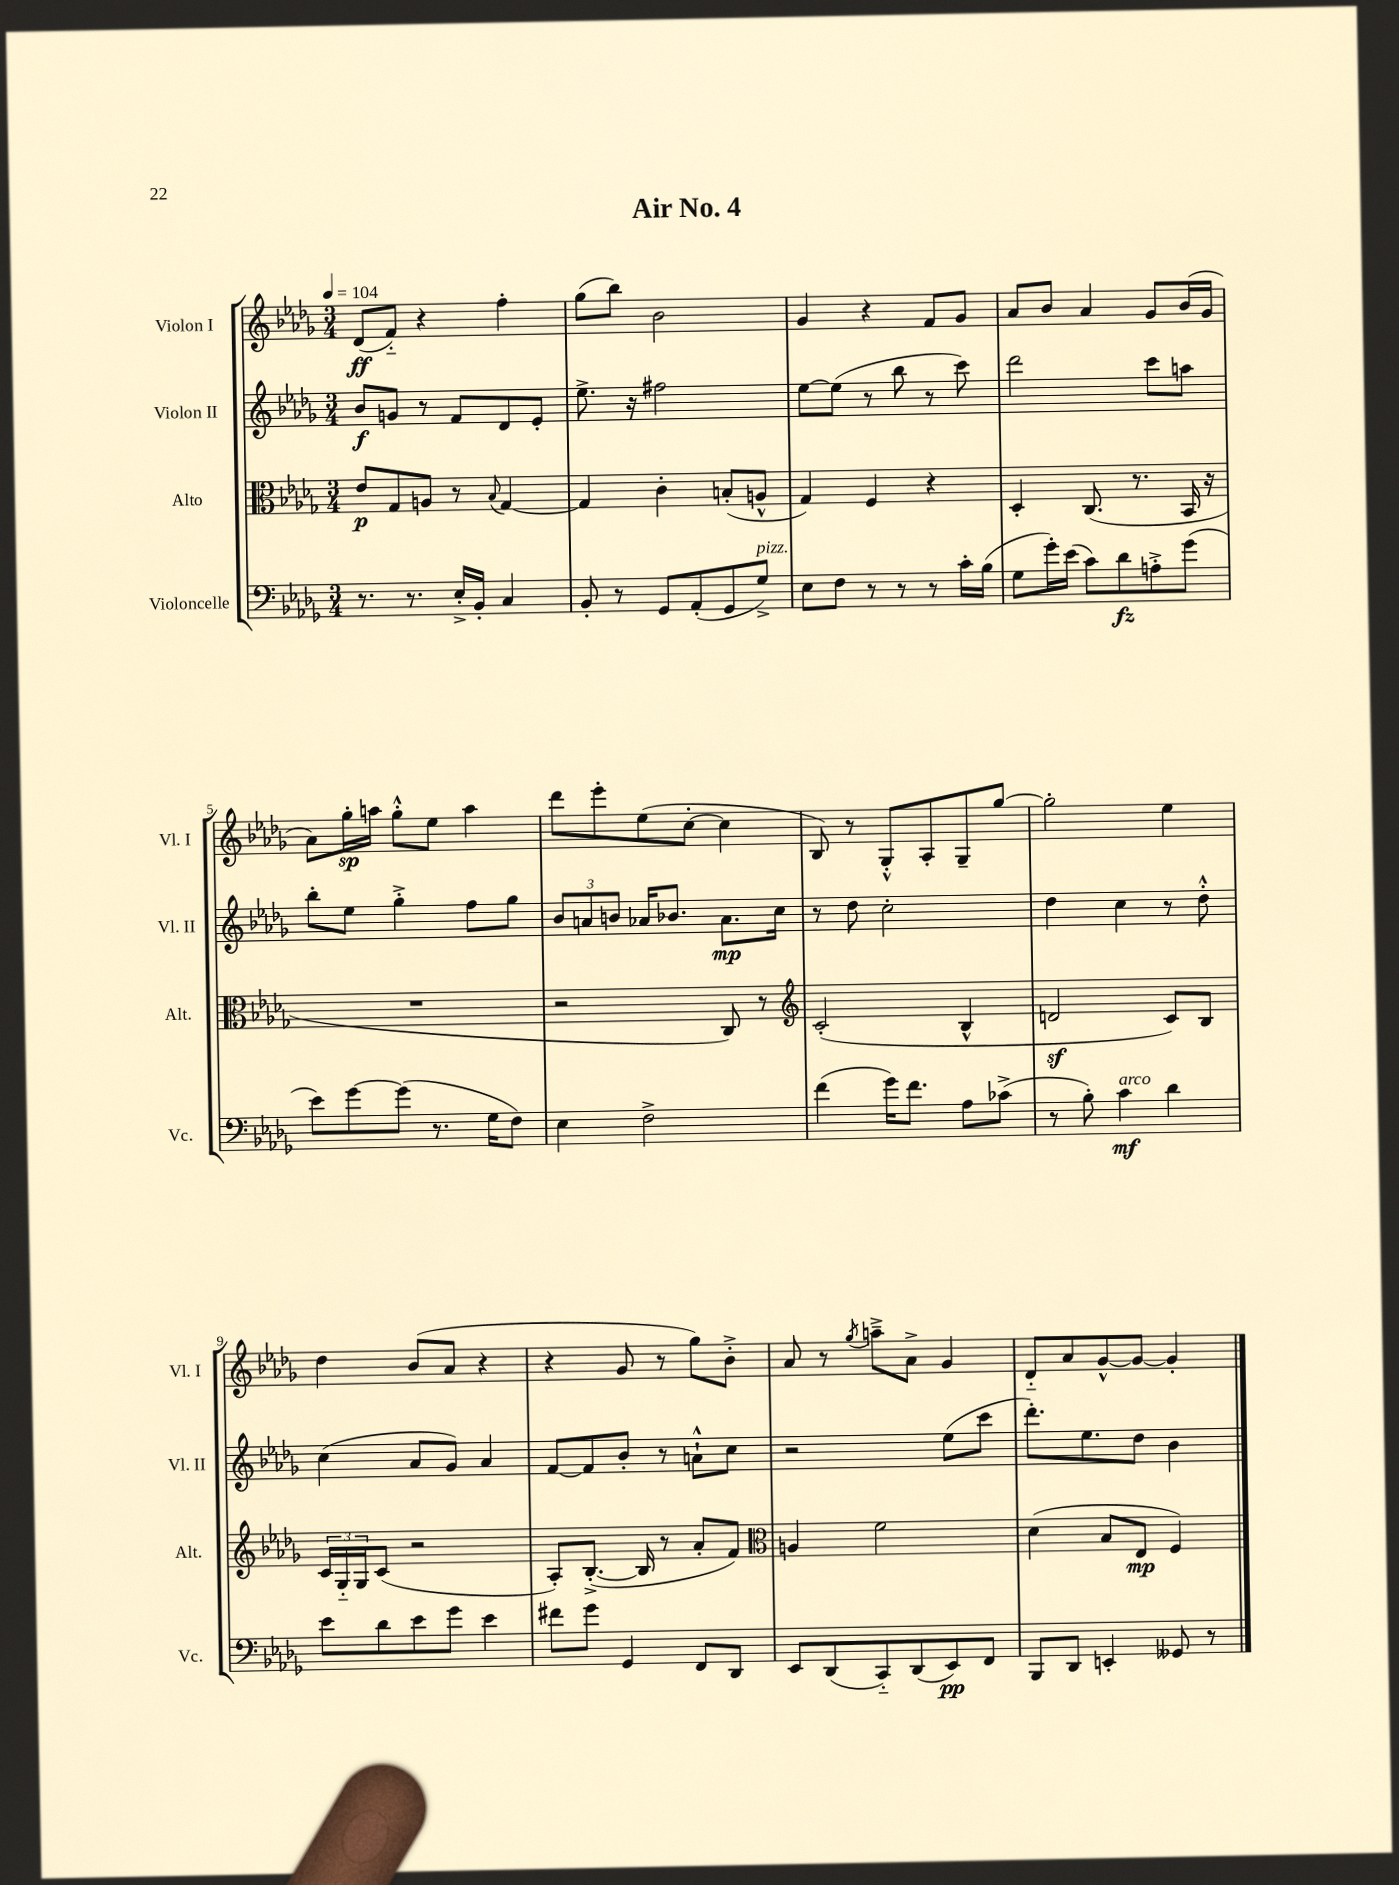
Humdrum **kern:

**kern	**dynam	**kern	**dynam	**kern	**dynam	**kern	**dynam
*part4	*part4	*part3	*part3	*part2	*part2	*part1	*part1
*staff4	*staff4	*staff3	*staff3	*staff2	*staff2	*staff1	*staff1
*I"Violoncelle	*	*I"Alto	*	*I"Violon II	*	*I"Violon I	*
*I'Vc.	*	*I'Alt.	*	*I'Vl. II	*	*I'Vl. I	*
*clefF4	*	*clefC3	*	*clefG2	*	*clefG2	*
*k[b-e-a-d-g-]	*	*k[b-e-a-d-g-]	*	*k[b-e-a-d-g-]	*	*k[b-e-a-d-g-]	*
*M3/4	*	*M3/4	*	*M3/4	*	*M3/4	*
*MM104	*	*MM104	*	*MM104	*	*MM104	*
=1	=1	=1	=1	=1	=1	=1	=1
8.r	.	8e-/L	p	8b-/L	f	(8d-/L	ff
.	.	8G-/	.	8gn/J	.	8f/J)	.
8.r	.	.	.	.	.	.	.
.	.	8An/J	.	8r	.	4r	.
16E-'^/LL	.	8r	.	8f/L	.	.	.
16BB-'/JJ	.	.	.	.	.	.	.
.	.	8qqB-/	.	.	.	.	.
4C/	.	[4G-/	.	8d-/	.	4ff'\	.
.	.	.	.	8e-'/J	.	.	.
=2	=2	=2	=2	=2	=2	=2	=2
8BB-'/	.	4G-/]	.	8.ee-^\	.	(8gg-\L	.
8r	.	.	.	.	.	8bb-\J)	.
.	.	.	.	16r	.	.	.
8GG-/L	.	4c'\	.	2ff#X\	.	2b-\	.
(8AA-'/	.	.	.	.	.	.	.
8GG-/	.	(8Bn'/L	.	.	.	.	.
!LO:TX:a:i:t=pizz.	!	!	!	!	!	!	!
8G-^/J)	.	8An^^/J	.	.	.	.	.
=3	=3	=3	=3	=3	=3	=3	=3
8E-\L	.	4G-/)	.	[8ee-\L	.	4g-/	.
8F\J	.	.	.	(8ee-\J]	.	.	.
8r	.	4F/	.	8r	.	4r	.
8r	.	.	.	8bb-\	.	.	.
8r	.	4r	.	8r	.	8f/L	.
16c'\LL	.	.	.	8ccc\)	.	8g-/J	.
(16B-\JJ	.	.	.	.	.	.	.
=4	=4	=4	=4	=4	=4	=4	=4
8G-\L	.	4D-'/	.	2ddd-\	.	8a-/L	.
16g-'\L)	.	.	.	.	.	8b-/J	.
(16e-\JJ	.	.	.	.	.	.	.
8c\L)	.	(8.C/	.	.	.	4a-/	.
8d-\	fz	.	.	.	.	.	.
.	.	8.r	.	.	.	.	.
8An'^\	.	.	.	8ccc\L	.	8g-/L	.
(8g-\J	.	16BB-/	.	8aan\J	.	(16b-/L	.
.	.	16r	.	.	.	16g-/JJ	.
!!LO:LB:g=z
=5	=5	=5	=5	=5	=5	=5	=5
8e-\L)	.	2.r	.	8bb-'\L	.	8a-\L)	.
[8g-\	.	.	.	8ee-\J	.	16gg-'\L	sp
.	.	.	.	.	.	16aan\JJ	.
(8g-\J]	.	.	.	4gg-'^\	.	8gg-'^^\L	.
8.r	.	.	.	.	.	8ee-\J	.
.	.	.	.	8ff\L	.	4aa\	.
16G-\KL	.	.	.	.	.	.	.
8F\J)	.	.	.	8gg-\J	.	.	.
=6	=6	=6	=6	=6	=6	=6	=6
4E-\	.	2r	.	12b-/L	.	8ddd-\L	.
.	.	.	.	12an/	.	.	.
.	.	.	.	.	.	8eee-'\	.
.	.	.	.	12bn/J	.	.	.
2F^\	.	.	.	16a-X/KL	.	(8ee-\	.
.	.	.	.	8.b-X/J	.	.	.
.	.	.	.	.	.	[8cc'\J	.
.	.	8C/)	.	8.a-\L	mp	4cc\]	.
.	.	8r	.	.	.	.	.
.	.	.	.	16cc\Jk	.	.	.
=7	=7	=7	=7	=7	=7	=7	=7
*	*	*clefG2	*	*	*	*	*
(4f\	.	(2c'/	.	8r	.	8B-/)	.
.	.	.	.	8dd-\	.	8r	.
16g-\KL)	.	.	.	2cc'\	.	8G-'^^/L	.
8.f\J	.	.	.	.	.	.	.
.	.	.	.	.	.	8A-'/	.
8A-\L	.	4B-^^/	.	.	.	8G-~/	.
(8c-X^\J	.	.	.	.	.	[8gg-/J	.
=8	=8	=8	=8	=8	=8	=8	=8
8r	.	2dnz/	.	4dd-\	.	2gg-'\]	.
8B-'\)	.	.	.	.	.	.	.
!LO:TX:a:i:t=arco	!	!	!	!	!	!	!
4c\	mf	.	.	4cc\	.	.	.
4d-\	.	8c/L)	.	8r	.	4ee-\	.
.	.	8B-/J	.	8dd-'^^\	.	.	.
!!LO:LB:g=z
=9	=9	=9	=9	=9	=9	=9	=9
8e-\L	.	24c/LL	.	(4cc\	.	4dd-\	.
.	.	24G-/	.	.	.	.	.
.	.	24G-/J	.	.	.	.	.
8d-\	.	(8c/J	.	.	.	.	.
8e-\	.	2r	.	8a-/L	.	(8b-/L	.
8g-\J	.	.	.	8g-/J)	.	8a-/J	.
4e-\	.	.	.	4a-/	.	4r	.
=10	=10	=10	=10	=10	=10	=10	=10
8f#X\L	.	8A-'/L)	.	[8f/L	.	4r	.
8g-\J	.	([8.B-'^/J	.	8f/]	.	.	.
4GG-/	.	.	.	8b-'/J	.	8g-/	.
.	.	16B-/]	.	.	.	.	.
.	.	8r	.	8r	.	8r	.
8FF/L	.	8a-'/L	.	8an`^^\L	.	8gg-\L)	.
8DD-/J	.	8f/J)	.	8cc\J	.	8b-'^\J	.
=11	=11	=11	=11	=11	=11	=11	=11
*	*	*clefC3	*	*	*	*	*
8EE-/L	.	4An/	.	2r	.	8a-/	.
(8DD-/	.	.	.	.	.	8r	.
.	.	.	.	.	.	8qgg-/	.
8CC/)	.	2f\	.	.	.	8aan~^\L	.
(8DD-/	.	.	.	.	.	8a-^\J	.
8EE-/)	pp	.	.	(8ee-\L	.	4g-/	.
8FF/J	.	.	.	8ccc\J	.	.	.
=12	=12	=12	=12	=12	=12	=12	=12
8BBB-/L	.	(4d-\	.	8.ddd-'\L)	.	8d-/L	.
8DD-/J	.	.	.	.	.	8a-/	.
.	.	.	.	8.ee-\	.	.	.
4EEn'/	.	8B-/L	.	.	.	[8g-^^/	.
.	.	8E-/J	mp	8dd-\J	.	8g-/J_	.
8GG--X/	.	4F/)	.	4b-\	.	4g-'/]	.
8r	.	.	.	.	.	.	.
==	==	==	==	==	==	==	==
*-	*-	*-	*-	*-	*-	*-	*-
